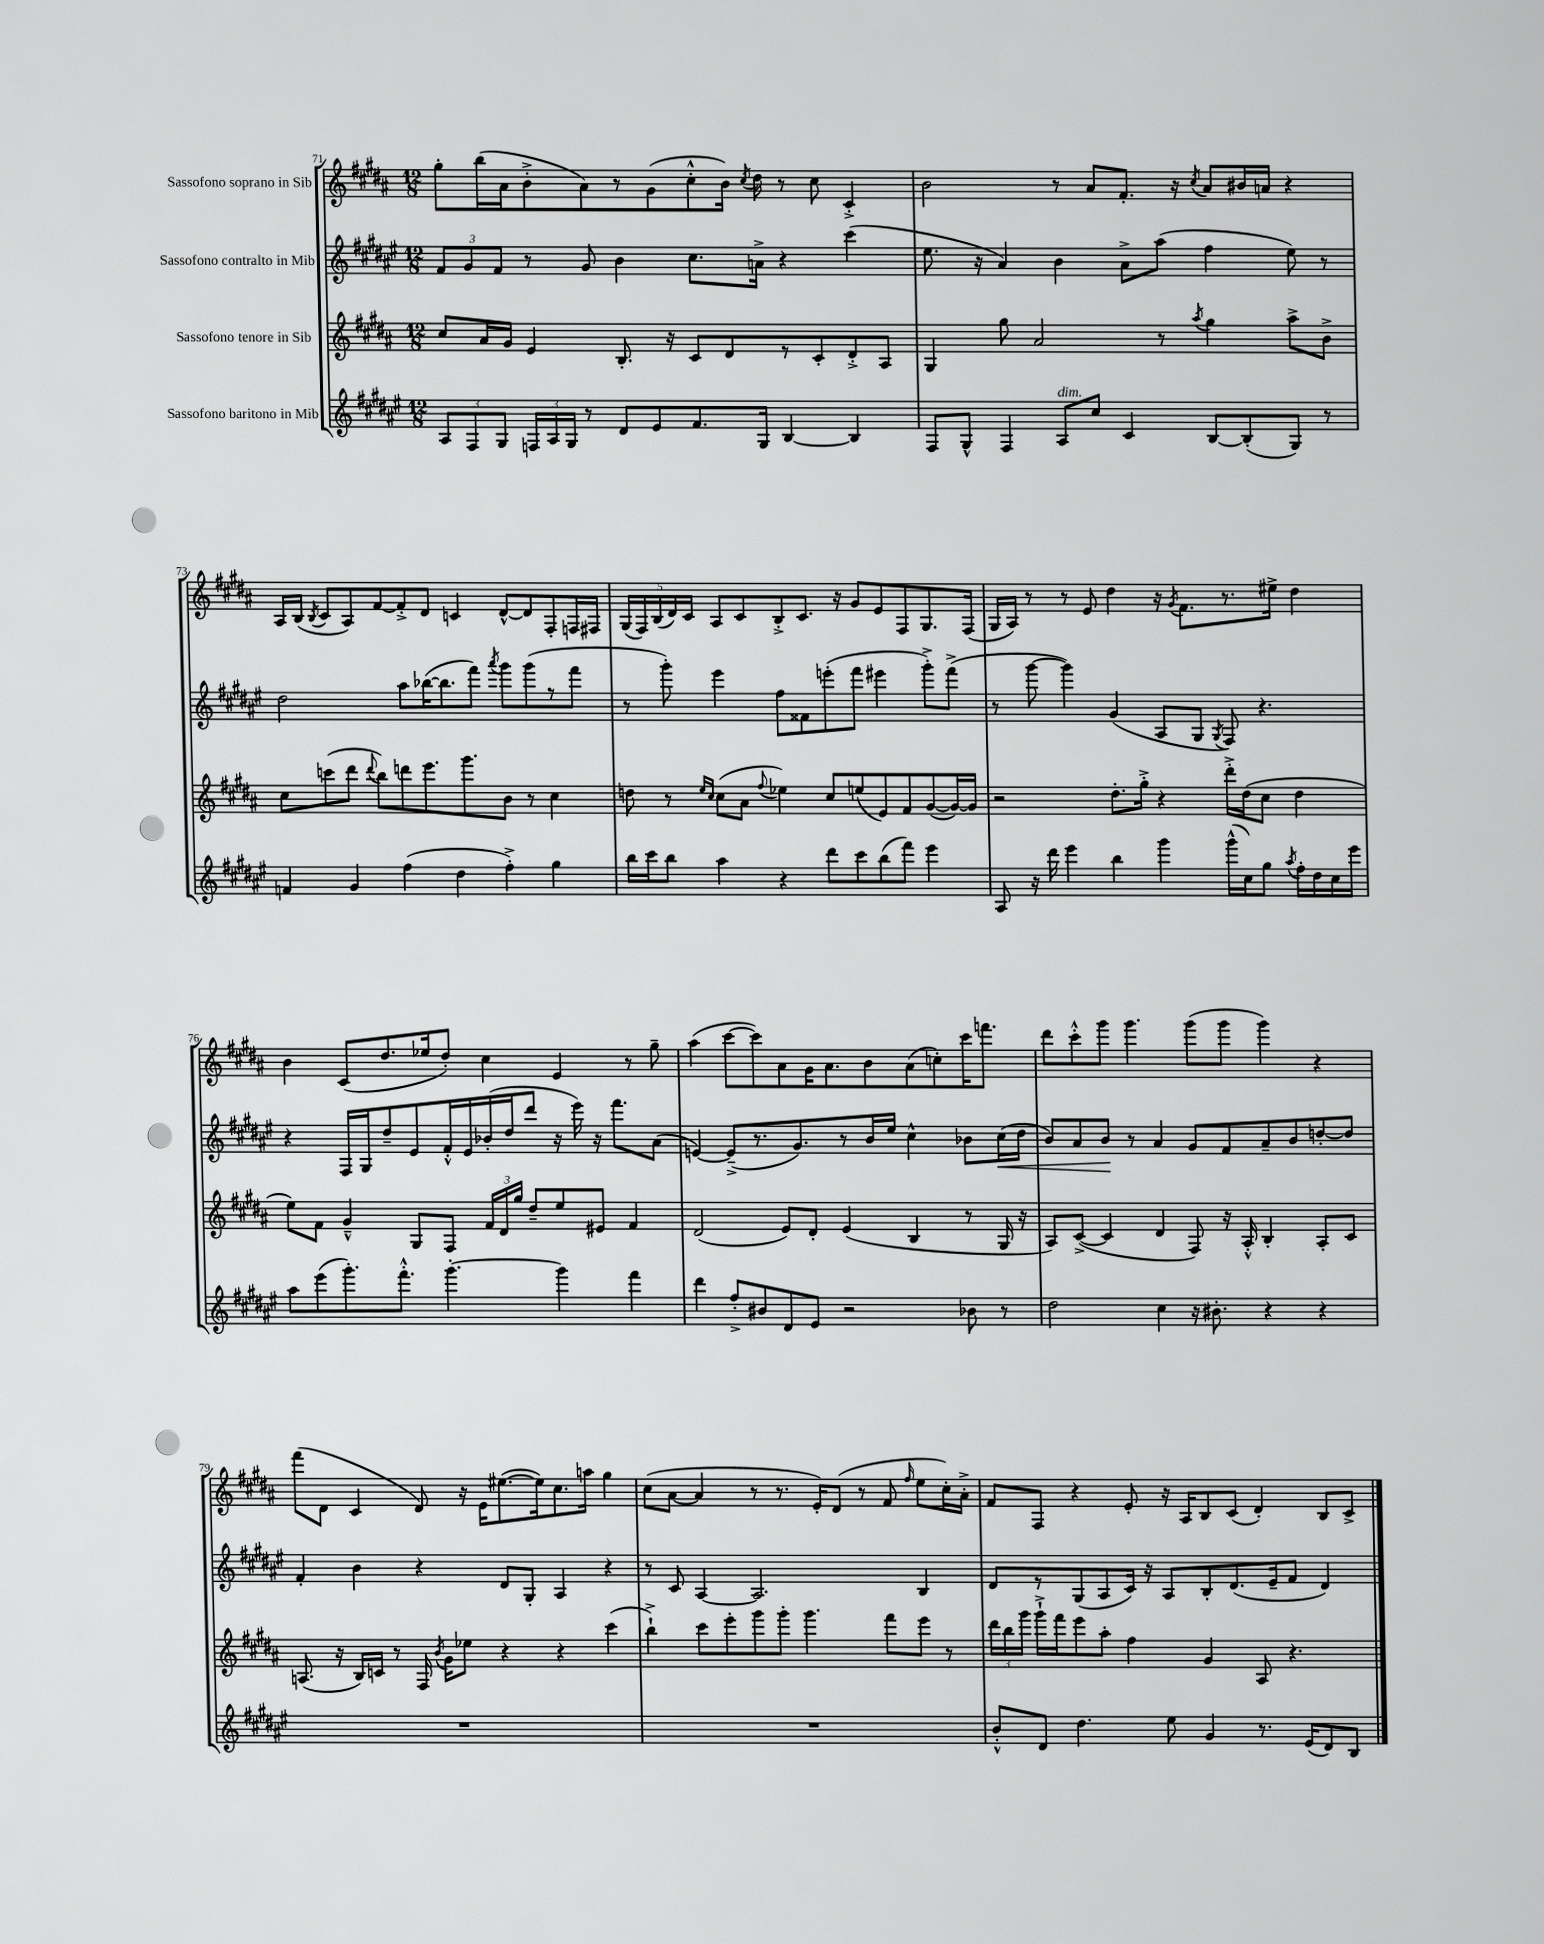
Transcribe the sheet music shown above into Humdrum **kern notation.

**kern	**kern	**kern	**dynam	**kern
*part4	*part3	*part2	*part2	*part1
*staff4	*staff3	*staff2	*staff2	*staff1
*I"Sassofono baritono in Mib	*I"Sassofono tenore in Sib	*I"Sassofono contralto in Mib	*	*I"Sassofono soprano in Sib
*clefG2	*clefG2	*clefG2	*	*clefG2
*k[f#c#g#d#a#e#]	*k[f#c#g#d#a#]	*k[f#c#g#d#a#e#]	*	*k[f#c#g#d#a#]
*M12/8	*M12/8	*M12/8	*	*M12/8
=71	=71	=71	=71	=71
12A#/L	8cc#/L	12f#/L	.	8gg#'\L
12F#/	.	12g#/	.	.
.	16a#/L	.	.	(16bb\L
12G#/J	.	12f#/J	.	.
.	16g#/JJ	.	.	16a#\J
24Fn/LL	4e/	8r	.	8b'^\
24A#/	.	.	.	.
24G#/JJ	.	.	.	.
8r	.	8g#/	.	8a#\)
8d#/L	8.B'/	4b\	.	8r
8e#/	.	.	.	(8g#\
.	16r	.	.	.
8.f#/	8c#/L	8.cc#\L	.	8cc#'^^\
.	8d#/	.	.	16b\Jk)
.	.	.	.	8qcc#/
16G#/Jk	.	16an^\Jk	.	16dd#\
[4B/	8r	4r	.	8r
.	8c#'/	.	.	8cc#\
4B/]	8d#'^/	(4ccc#\	.	4c#'^/
.	8A#/J	.	.	.
=72	=72	=72	=72	=72
8F#/L	4G#/	8.ee#\	.	2b\
8G#^^/J	.	.	.	.
.	.	16r	.	.
4F#/	8gg#\	4a#/)	.	.
.	2a#/	.	.	.
!LO:TX:a:i:t=dim.	!	!	!	!
8A#/L	.	4b\	.	8r
8cc#/J	.	.	.	8a#/L
4c#/	.	8a#^\L	.	8.f#'/J
.	8r	(8aa#\J	.	.
.	.	.	.	16r
.	8qaa#/	.	.	8qcc#/
[8B/L	4gg#\	4ff#\	.	8a#/L
(8B'/]	.	.	.	16b#X/L
.	.	.	.	16an/JJ
8G#/J)	8aa#^\L	8ee#\)	.	4r
8r	8b^\J	8r	.	.
!!LO:LB:g=z
=73	=73	=73	=73	=73
4fn/	8cc#\L	2dd#\	.	16A#/LL
.	.	.	.	(16B/JJ
.	.	.	.	8qB/
.	(8cccn\	.	.	8c#/L
4g#/	8ddd#\J	.	.	8A#/)
.	8qqddd#/	.	.	.
.	8bb\L)	.	.	[8f#/
(4ff#\	8dddn\	8aa#\L	.	8f#'^/]
.	8.eee\	([16bb-X\K	.	8d#/J
.	.	8.bb-\]	.	.
4dd#\	.	.	.	4cn/
.	8.ggg#\	.	.	.
.	.	8fff#\J)	.	.
.	.	8qaaa#/	.	.
4ff#'^\)	8b\J	8ggg#\L	.	[8d#^^/L
.	8r	(8ggg#\	.	8d#/]
4gg#\	4cc#\	8r	.	8F#'/
.	.	8fff#\J	.	16Fn/L
.	.	.	.	16F#X/JJ
=74	=74	=74	=74	=74
16bb\LL	8ddn\	8r	.	(20G#/LL
.	.	.	.	20F#/)
16ccc#\J	.	.	.	.
.	.	.	.	(20B/
8bb\J	8r	8ggg#'\)	.	.
.	.	.	.	20d#/)
.	.	.	.	20c#/JJ
.	16qqee/LL	.	.	.
.	16qqcc#/JJ	.	.	.
4aa#\	(8cc#\L	4eee#\	.	8A#/L
.	8a#\J	.	.	8c#/
.	8qqff#/	.	.	.
4r	4ee-X\)	8ff#\L	.	8B'^/
.	.	8f##X\	.	8.c#/J
8ddd#\L	8cc#/L	(8eeen'\	.	.
.	.	.	.	16r
8ccc#\	(8een/	8fff#\J	.	8g#/L
(8bb\	8e/)	4eee#X\	.	8e/
8fff#\J)	8f#/	.	.	8F#/
4eee#\	([8g#/	8ggg#'^\L)	.	8.G#/
.	16g#/L_)	(8fff#^\J	.	.
.	16g#/JJ]	.	.	(16F#/Jk
=75	=75	=75	=75	=75
8A#/	2r	8r	.	16G#/LL
.	.	.	.	16A#/JJ)
16r	.	[8ggg#\	.	8r
16ddd#\	.	.	.	.
4eee#\	.	4ggg#\])	.	8r
.	.	.	.	8e/
4bb\	8.dd#'\L	(4g#/	.	4dd#\
.	16gg#'^\Jk	.	.	.
4ggg#\	4r	8A#/L	.	16r
.	.	.	.	8qg#/
.	.	.	.	8.f#\L
.	.	8G#/J	.	.
.	.	8qG#/	.	.
(16ggg#^^\LL	16ddd#'^\LL	8F#/)	.	8.r
16cc#\J)	(16dd#\J	.	.	.
8gg#\J	8cc#\J	4.r	.	.
.	.	.	.	16ee#X^\Jk
8qaa#/	.	.	.	.
16ff#'\LL	4dd#\	.	.	4dd#\
16dd#\	.	.	.	.
16cc#\	.	.	.	.
16eee#\JJ	.	.	.	.
!!LO:LB:g=z
=76	=76	=76	=76	=76
8aa#\L	8ee\L)	4r	.	4b\
(8eee#\	8f#\J	.	.	.
8.ggg#'\)	4g#~^^/	16F#/LL	.	(8c#/L
.	.	16G#/J	.	.
.	.	8dd#~/	.	8.dd#/
8.fff#'^^\J	.	.	.	.
.	8G#/L	8e#/	.	.
.	.	.	.	16ee-X/k
[4.ggg#'\	8F#/J	16f#'^^/L	.	8dd#'/J)
.	.	16e#/	.	.
.	24f#/LL	(16b-X'/	.	4cc#\
.	24d#/	.	.	.
.	.	16dd#/J	.	.
.	24gg#/JJ	.	.	.
.	8dd#~/L	8ddd#/J	.	.
4ggg#\]	8ee/	16r	.	4e/
.	.	16eee#\)	.	.
.	8e#X/J	16r	.	.
.	.	8.fff#\L	.	.
4fff#\	4f#/	.	.	8r
.	.	(8a#\J	.	8gg#~\
=77	=77	=77	=77	=77
4ddd#\	(2d#/	[4en/)	.	(4aa#\
8ff#'^/L	.	(8e~^/L]	.	[8ccc#\L
8b#X/	.	8.r	.	8ccc#\])
8d#/	8e/L)	.	.	8a#\
.	.	8.g#/)	.	.
8e#/J	8d#'/J	.	.	16g#\K
.	.	.	.	8.a#\
2r	(4e/	8r	.	.
.	.	16b/L	.	8b\
.	.	16ee#/JJ	.	.
.	4B/	4cc#^^\	.	(8a#\
.	.	.	.	8ccn'\)
8b-X\	8r	8b-X\L	.	16ccc#\K
.	.	.	.	8.fffn\J
!	!	!	!LO:HP:b	!
8r	16G#/	(16cc#\L	<	.
.	16r	16dd#\JJ	.	.
=78	=78	=78	=78	=78
2dd#\	8A#/L)	8b/L)	.	8ddd#\L
.	([8c#^/J	8a#/	.	8ccc#'^^\
.	4c#/]	8b/J	.	8ggg#\J
.	.	8r	[	4.ggg#\
4cc#\	4d#/	4a#/	.	.
16r	8F#/)	8g#/L	.	(8ggg#\L
8.b#X'\	.	.	.	.
.	16r	8f#/	.	8ggg#\J
.	16A#'^^/	.	.	.
4r	4B'/	8a#~/	.	4ggg#\)
.	.	8b/	.	.
4r	8A#'/L	[8ddn'/	.	4r
.	8c#/J	8dd/J]	.	.
!!LO:LB:g=z
=79	=79	=79	=79	=79
1.r	(8.An/	4f#'/	.	(8fff#\L
.	.	.	.	8d#\J
.	16r	.	.	.
.	16B/LL)	4b\	.	4c#/
.	16cn/JJ	.	.	.
.	8r	.	.	.
.	16F#/	4r	.	8d#/)
.	8qb/	.	.	.
.	16g#\KL	.	.	.
.	8ee-X\J	.	.	16r
.	.	.	.	16e\KL
.	4r	8d#/L	.	([8.ee#X\
.	.	8G#'/J	.	.
.	.	.	.	16ee#\k])
.	4r	4A#/	.	8.cc#\
.	.	.	.	16aan\Jk
.	(4ccc#\	4r	.	4gg#\
=80	=80	=80	=80	=80
1.r	4bb`^\)	8r	.	(8cc#\L
.	.	8c#/	.	[8a#\J
.	8ccc#\L	[4A#/	.	4a#/]
.	8eee'\	.	.	.
.	8ggg#\	2.A#/]	.	8r
.	8ggg#'\J	.	.	8.r
.	4.ggg#\	.	.	.
.	.	.	.	16e'/KL)
.	.	.	.	(8d#/J
.	.	.	.	8r
.	8fff#\L	.	.	8f#/
.	.	.	.	16qqff#/
.	8eee\J	4B/	.	8ee\L
.	8r	.	.	16cc#'\L)
.	.	.	.	16a#'^\JJ
=81	=81	=81	=81	=81
8b'^^/L	24ddd#\LL	8d#/L	.	8f#/L
.	24bb\	.	.	.
.	24ggg#\JJ	.	.	.
8d#/J	16ggg#`^\LL	8r	.	8F#/J
.	16fff#\J	.	.	.
4.dd#\	8eee\	(8G#/	.	4r
.	8aa#'\J	8A#/	.	.
.	4ff#\	16c#/Jk)	.	8e'/
.	.	16r	.	.
8ee#\	.	8A#/L	.	16r
.	.	.	.	16A#/KL
4g#/	4g#/	8B'/	.	8B/
.	.	(8.d#/	.	(8c#/J
8.r	8A#/	.	.	4d#'/)
.	.	16e#~/k	.	.
.	4.r	8f#/J	.	.
(16e#/KL	.	.	.	.
8d#/)	.	4d#/)	.	8B/L
8B/J	.	.	.	8c#^/J
==	==	==	==	==
*-	*-	*-	*-	*-
